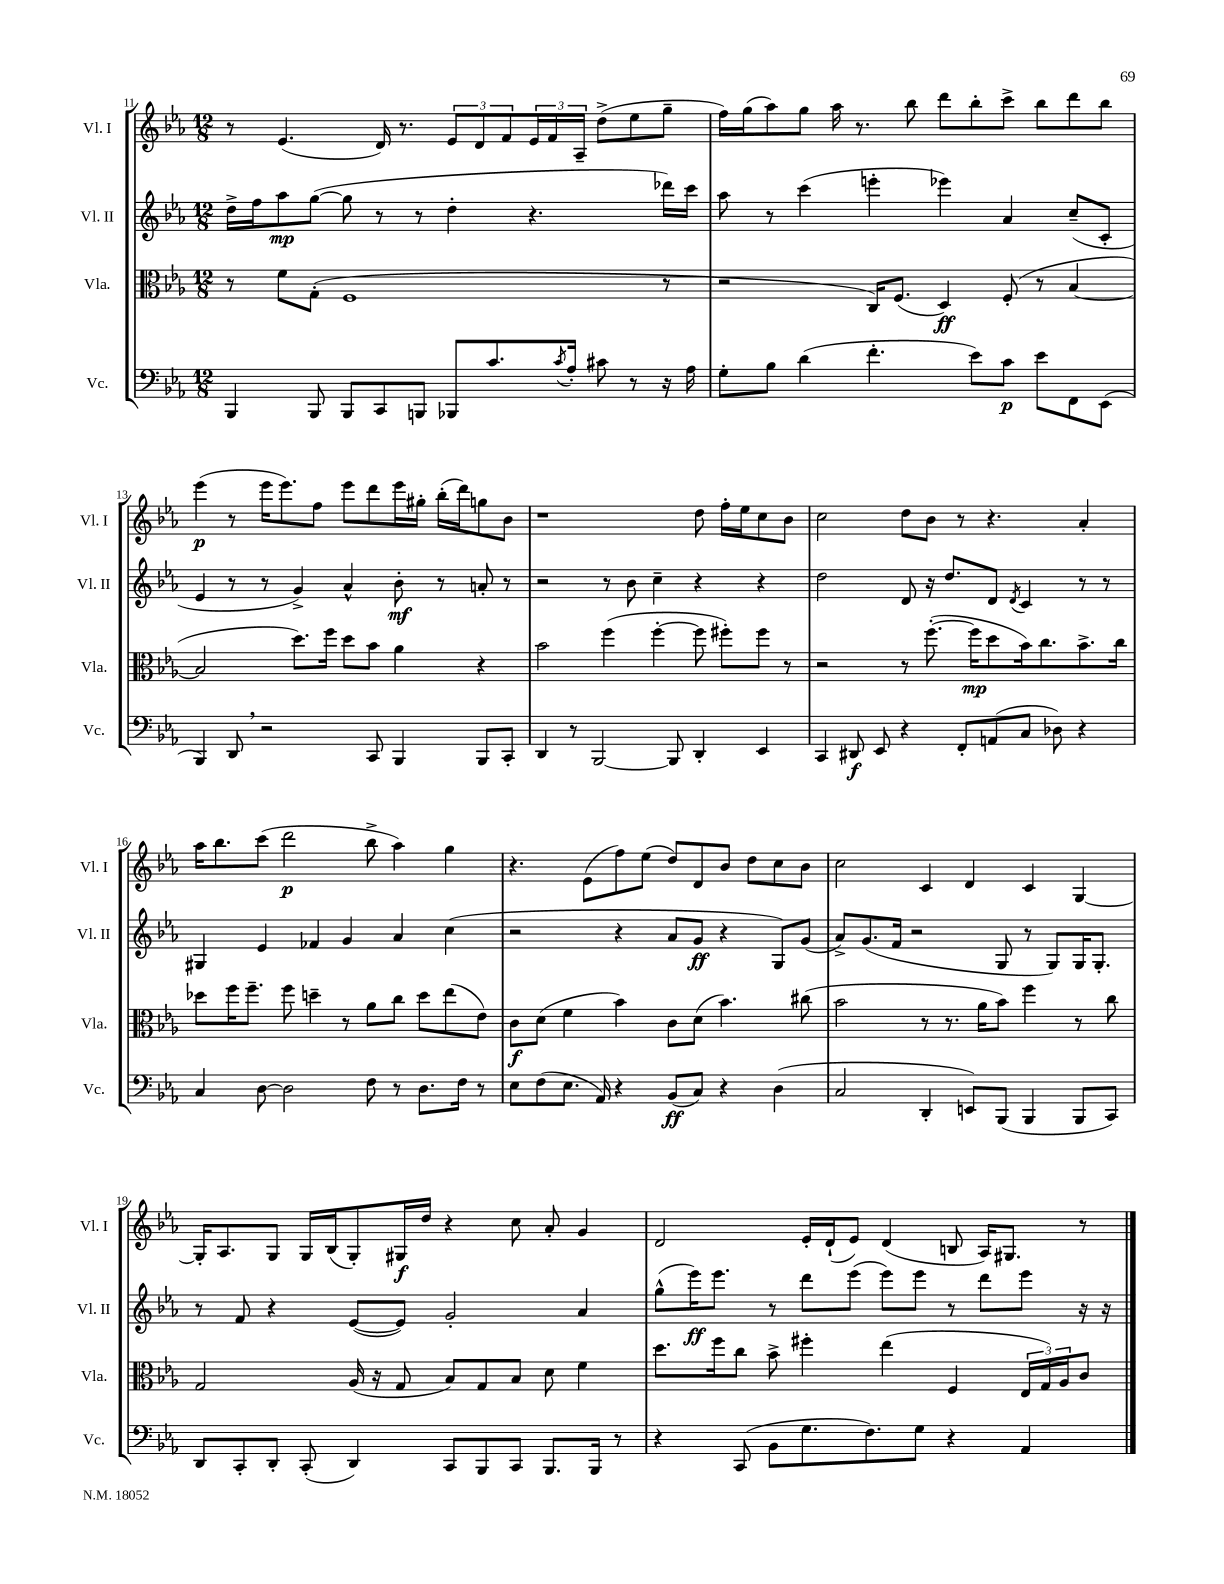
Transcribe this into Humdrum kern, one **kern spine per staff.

**kern	**kern	**kern	**kern
*staff4	*staff3	*staff2	*staff1
*clefF4	*clefC3	*clefG2	*clefG2
*k[b-e-a-]	*k[b-e-a-]	*k[b-e-a-]	*k[b-e-a-]
*M12/8	*M12/8	*M12/8	*M12/8
4BBB-	8r	16dd^	8r
.	.	16ff	.
.	8f	8aa-	(4.e-
8BBB-	(8G'	([8gg	.
8BBB-	1F	8gg]	.
8CC	.	8r	16d)
.	.	.	8.r
8BBB	.	8r	.
8BBB-	.	4dd'	12e-
.	.	.	12d
8.c	.	.	.
.	.	.	12f
.	.	4.r	24e-
.	.	.	24f
8qc	.	.	.
16A-'	.	.	.
.	.	.	24A-~
8c#	.	.	(8dd^
8r	.	.	8ee-
16r	8r	16ddd-)	8gg~
16A-	.	16ccc	.
=	=	=	=
8G'	2r	8aa-	16ff)
.	.	.	(16gg
8B-	.	8r	8aa-)
(4d	.	(4ccc	8gg
.	.	.	16aa-
.	.	.	8.r
4.f'	16C)	4eee'	.
.	(8.F	.	.
.	.	.	8bb-
.	4D)	4eee-)	8ddd
8e-)	.	.	8bb-'
8c	(8F'	4a-	8ccc^
8e-	8r	.	8bb-
8FF	[4B-	(8cc~	8ddd
(8EE-	.	8c'	8bb-
=	=	=	=
4BBB-)	2B-]	4e-	(4eee-
8DD	.	8r	8r
2r	.	8r	16eee-
.	.	.	8.eee-)
.	8.dd)	4g^)	.
.	.	.	8ff
.	16ff	.	.
.	8dd	4a-^^	8eee-
8CC	8b-	.	8ddd
4BBB-	4a-	8b-'	16eee-
.	.	.	16gg#'
.	.	8r	(16bb-'
.	.	.	16ddd)
8BBB-	4r	8a'	8gg
8CC'	.	8r	8b-
=	=	=	=
4DD	2b-	2r	1r
8r	.	.	.
[2BBB-	.	.	.
.	(4ff	8r	.
.	.	8b-	.
.	[4ff'	4cc~	.
8BBB-]	.	.	.
4DD'	8ff]	4r	8dd
.	8ff#')	.	16ff'
.	.	.	16ee-
4EE-	8ff#	4r	8cc
.	8r	.	8b-
=	=	=	=
4CC	2r	2dd	2cc
8DD#	.	.	.
8EE-	.	.	.
4r	8r	8d	8dd
.	([8.ff'	16r	8b-
.	.	8.dd	.
8FF'	.	.	8r
.	16ff]	.	.
(8AA	8dd	8d	4.r
.	.	8qd	.
8C	16b-)	4c	.
.	8.cc	.	.
8D-)	.	.	.
4r	8.b-^	8r	4a-'
.	.	8r	.
.	16cc	.	.
=	=	=	=
4C	8dd-	4G#	16aa-
.	.	.	8.bb-
.	16ff	.	.
.	8.ff~	.	.
[8D	.	4e-	(8ccc
2D]	8ff	.	2ddd
.	4dd~	4f-	.
.	8r	4g	.
8F	8a-	.	8bb-^
8r	8cc	4a-	4aa-)
8.D	8dd	.	.
.	(8ee-	(4cc	4gg
16F	.	.	.
8r	8e-)	.	.
=	=	=	=
8E-	8c	2r	4.r
(8F	(8d	.	.
8.E-	4f	.	.
.	.	.	(8e-
16AA-)	.	.	.
4r	4b-)	4r	8ff)
.	.	.	(8ee-
(8BB-	8c	8a-	8dd)
8C)	(8d	8g	8d
4r	4.b-)	4r	8b-
.	.	.	8dd
(4D	.	8G)	8cc
.	(8cc#	(8g	8b-
=	=	=	=
2C	2b-	8a-^)	2cc
.	.	(8.g	.
.	.	16f	.
.	.	2r	.
4DD'	8r	.	4c
.	8.r	.	.
8EE)	.	.	4d
.	16a-	.	.
(8BBB-	8b-)	8G	.
4BBB-	4ff	8r	4c
.	.	8G)	.
8BBB-	8r	16G	[4G
.	.	8.G'	.
8CC)	8cc	.	.
=	=	=	=
8DD	2G	8r	16G']
.	.	.	8.A-
8CC'	.	8f	.
8DD'	.	4r	8G
(8CC'	.	.	16G
.	.	.	(16B-
4DD)	(16A-	([8e-	8G')
.	16r	.	.
.	8G	8e-])	16G#
.	.	.	16dd
8CC	8B-)	2g'	4r
8BBB-	8G	.	.
8CC	8B-	.	8cc
8.BBB-	8d	.	8a-'
.	4f	4a-	4g
16BBB-	.	.	.
8r	.	.	.
=	=	=	=
4r	8.dd	(8gg^^	2d
.	.	16eee-)	.
.	16ff	8.eee-	.
(8CC	8cc	.	.
8BB-	8b-^	8r	.
8.G	4ff#'	8ddd	16e-'
.	.	.	(16d`
.	.	(8eee-	8e-)
8.F)	.	.	.
.	(4ee-	8eee-)	(4d
8G	.	8eee-	.
4r	4F	8r	8B
.	.	8ddd	16A-)
.	.	.	8.G#
4AA-	24E-	8eee-	.
.	24G)	.	.
.	24A-	.	.
.	8c	16r	8r
.	.	16r	.
==	==	==	==
*-	*-	*-	*-
